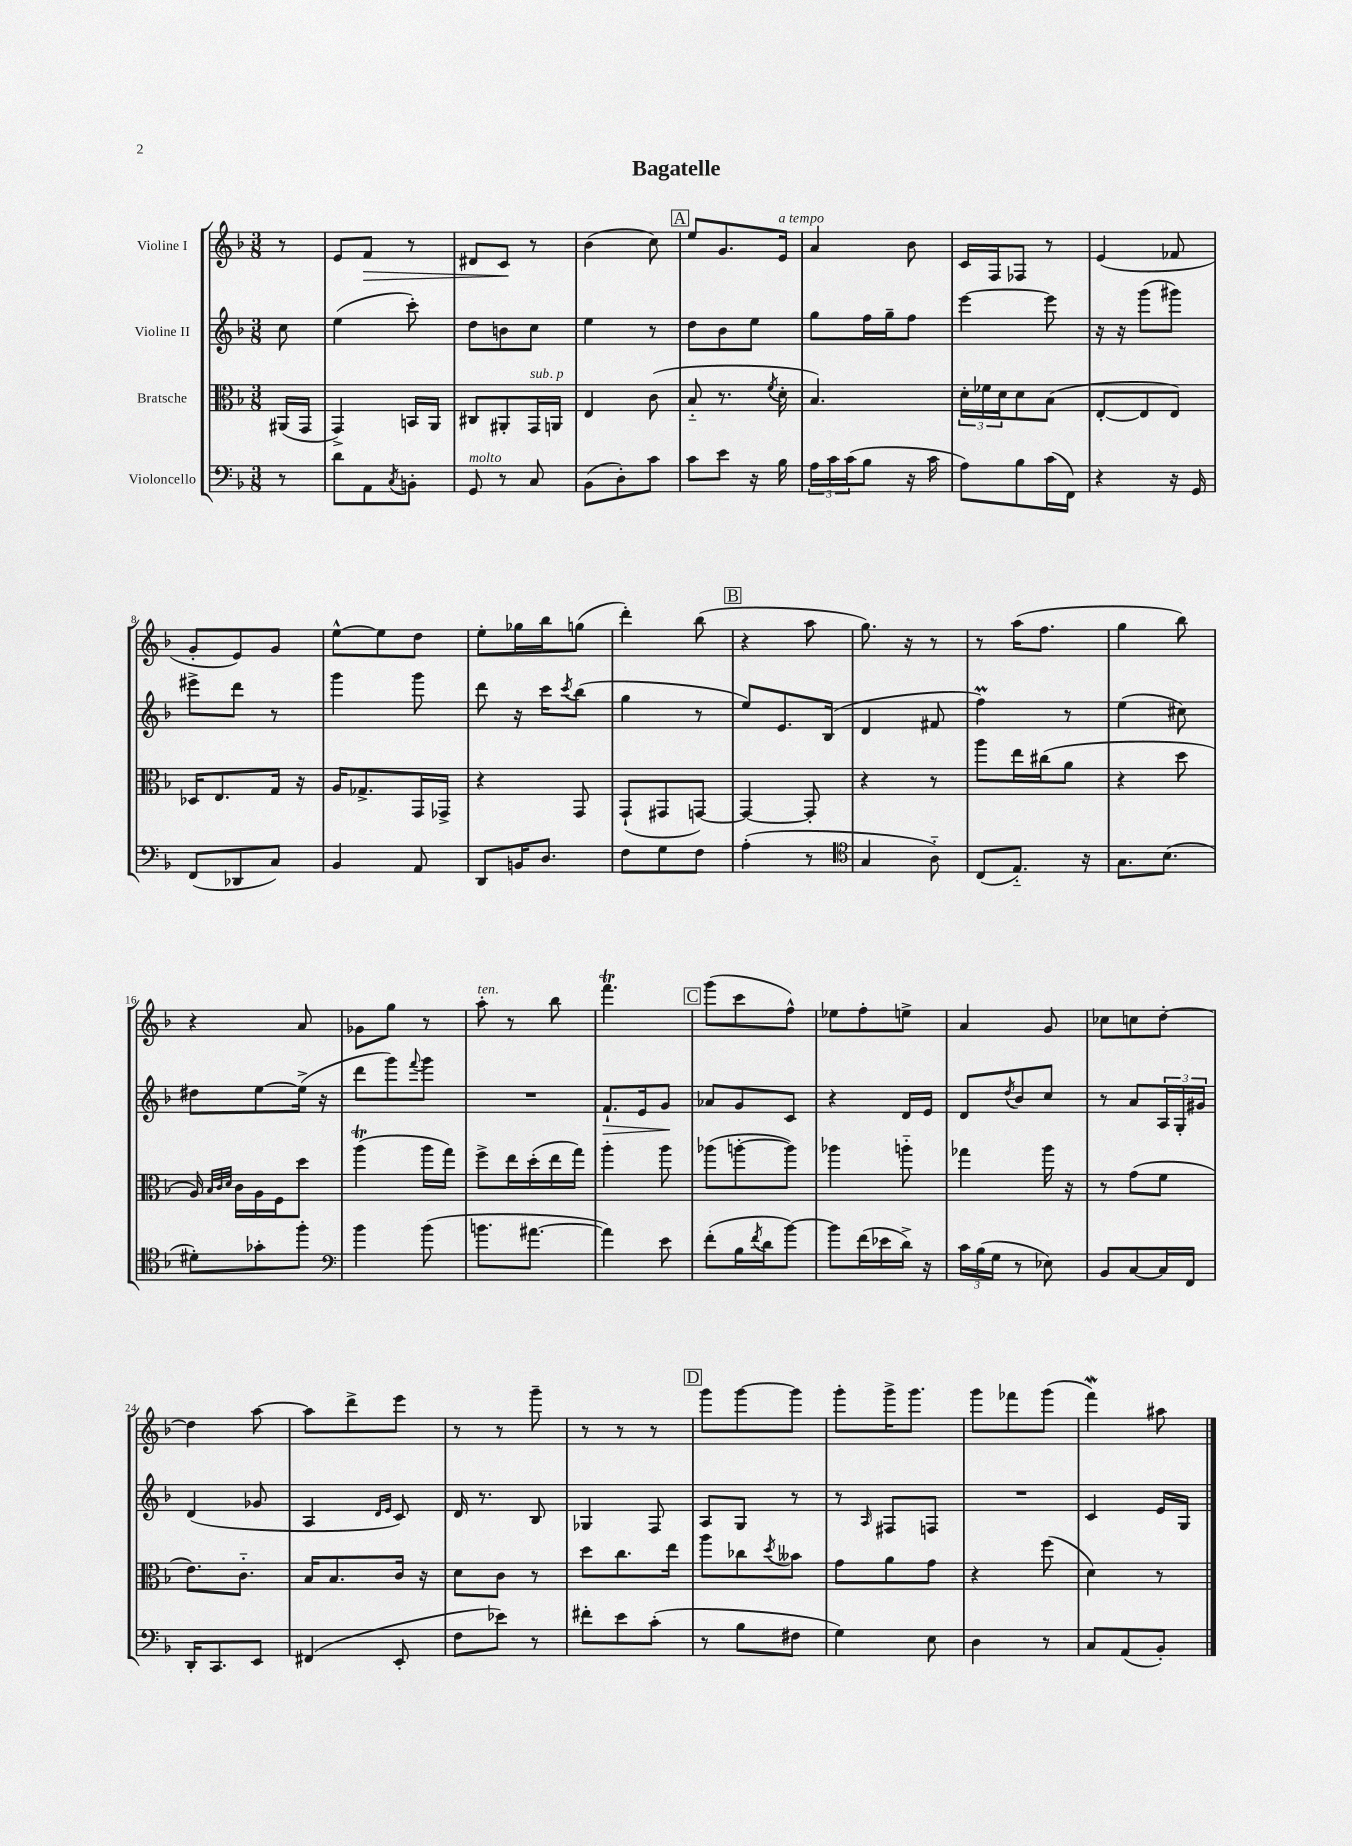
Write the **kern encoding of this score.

**kern	**kern	**kern	**dynam	**kern	**dynam
*part4	*part3	*part2	*part2	*part1	*part1
*staff4	*staff3	*staff2	*staff2	*staff1	*staff1
*I"Violoncello	*I"Bratsche	*I"Violine II	*	*I"Violine I	*
*clefF4	*clefC3	*clefG2	*	*clefG2	*
*k[b-]	*k[b-]	*k[b-]	*	*k[b-]	*
*M3/8	*M3/8	*M3/8	*	*M3/8	*
=	=	=	=	=	=
8r	(16AA#X/LL	8cc\	.	8r	.
.	16GG/JJ	.	.	.	.
=1	=1	=1	=1	=1	=1
8d\L	4GG^/)	(4ee\	.	8e/L	.
!	!	!	!	!	!LO:HP:b
8AA\	.	.	.	8f/J	>
8qC/	.	.	.	.	.
8BBn'\J	16BBn/LL	8ccc'\)	.	8r	.
.	16AA/JJ	.	.	.	.
=2	=2	=2	=2	=2	=2
!LO:TX:a:i:t=molto	!	!	!	!	!
8GG/	8C#X/L	8dd\L	.	8d#X/L	.
8r	8AA#X'/	8bn\	.	8c/J	.
!	!LO:TX:a:i:t=sub. p	!	!	!	!
8C/	16GG/L	8cc\J	.	8r	]
.	16AAn/JJ	.	.	.	.
=3	=3	=3	=3	=3	=3
(8BB-\L	4E/	4ee\	.	(4b-\	.
8D'\)	.	.	.	.	.
8c\J	(8c\	8r	.	8cc\)	.
!!LO:REH:place=s1:t=A
=4	=4	=4	=4	=4	=4
8c\L	8B-/	8dd\L	.	8ee/L	.
8e\J	8.r	8b-\	.	8.g/	.
16r	.	8ee\J	.	.	.
.	8qf/	.	.	.	.
!	!	!	!	!LO:TX:a:i:t=a tempo	!
16B-\	16d'\	.	.	16e/Jk	.
=5	=5	=5	=5	=5	=5
24A\LL	4.B-/)	8gg\L	.	4a/	.
24c\	.	.	.	.	.
(24c\J	.	.	.	.	.
8B-\J	.	16ff\L	.	.	.
.	.	16gg~\J	.	.	.
16r	.	8ff\J	.	8b-\	.
16c\	.	.	.	.	.
=6	=6	=6	=6	=6	=6
8A\L)	24d'\LL	[4eee\	.	16c/LL	.
.	24f-X\	.	.	.	.
.	.	.	.	16F/J	.
.	24d\J	.	.	.	.
8B-\	8d\	.	.	8F-X/J	.
(16c\L	(8B-\J	8eee\]	.	8r	.
16FF\JJ)	.	.	.	.	.
=7	=7	=7	=7	=7	=7
4r	[8E'/L	16r	.	(4e/	.
.	.	16r	.	.	.
.	8E/]	(8ggg\L	.	.	.
16r	8E/J)	8ggg#X\J)	.	8f-X/	.
16GG/	.	.	.	.	.
!!LO:LB:g=z
=8	=8	=8	=8	=8	=8
(8FF/L	16D-X/KL	8eee#X^\L	.	8g'/L	.
.	8.E/	.	.	.	.
8DD-X/	.	8ddd\J	.	8e/)	.
8C/J)	16G/Jk	8r	.	8g/J	.
.	16r	.	.	.	.
=9	=9	=9	=9	=9	=9
4BB-/	16A/KL	4ggg\	.	[8ee^^\L	.
.	8.G-X^/	.	.	.	.
.	.	.	.	8ee\]	.
8AA/	16GG/L	8ggg\	.	8dd\J	.
.	16GG-X^/JJ	.	.	.	.
=10	=10	=10	=10	=10	=10
8DD/L	4r	8ddd\	.	8ee'\L	.
16BBn/K	.	16r	.	16gg-X\L	.
8.D/J	.	16ccc\KL	.	16bb-\J	.
.	.	8qccc/	.	.	.
.	8GG/	(8bb-\J	.	(8ggn\J	.
=11	=11	=11	=11	=11	=11
8F\L	(8GG`/L	4gg\	.	4ddd'\)	.
8G\	8GG#X/	.	.	.	.
8F\J	[8GGn/J)	8r	.	(8bb-\	.
!!LO:REH:place=s1:t=B
=12	=12	=12	=12	=12	=12
(4A'\	4GG/_	8ee/L)	.	4r	.
.	.	8.e/	.	.	.
8r	8GG'/]	.	.	8aa\	.
.	.	(16B-/Jk	.	.	.
=13	=13	=13	=13	=13	=13
*clefC4	*	*	*	*	*
4G/	4r	4d/	.	8.gg\)	.
.	.	.	.	16r	.
8A\)	8r	8f#X/	.	8r	.
=14	=14	=14	=14	=14	=14
(8C/L	8aa\L	4ffM\)	.	8r	.
8.E/J)	16ee\L	.	.	(16aa\KL	.
.	(16cc#X\J	.	.	8.ff\J	.
.	8a\J	8r	.	.	.
16r	.	.	.	.	.
=15	=15	=15	=15	=15	=15
8.G\L	4r	(4ee\	.	4gg\	.
(8.B-\J	.	.	.	.	.
.	8dd\	8cc#X\)	.	8bb-\)	.
!!LO:LB:g=z
=16	=16	=16	=16	=16	=16
8d#X'\L)	16A/)	8dd#X\L	.	4r	.
.	32qqB-/LLL	.	.	.	.
.	32qqc/	.	.	.	.
.	32qqd/JJJ	.	.	.	.
.	16c\LL	.	.	.	.
8g-X'\	16A\	[8ee\	.	.	.
.	16F\J	.	.	.	.
8ff'\J	8dd\J	(16ee^\Jk]	.	8a/	.
.	.	16r	.	.	.
=17	=17	=17	=17	=17	=17
*clefF4	*	*	*	*	*
4b-\	(4aat\	8ddd\L	.	8g-X\L	.
.	.	8ggg\)	.	8gg\J	.
.	.	8qqfff/	.	.	.
(8b-\	16aa\LL	8ggg\J	.	8r	.
.	16gg\JJ)	.	.	.	.
=18	=18	=18	=18	=18	=18
!	!	!	!	!LO:TX:a:i:t=ten.	!
8.bn\L	8ff^\L	4.r	.	8aa'\	.
.	16ee\L	.	.	8r	.
[8.a#X\J	(16dd'\	.	.	.	.
.	16ee\	.	.	8bb-\	.
.	16gg\JJ)	.	.	.	.
=19	=19	=19	=19	=19	=19
!	!	!	!LO:HP:b	!	!
4a#\])	4aa'\	8.f`/L	>	4.fffT\	.
.	.	16e/k	.	.	.
8e\	8aa\	8g/J	.	.	.
.	.	.	]	.	.
!!LO:REH:place=s1:t=C
=20	=20	=20	=20	=20	=20
(8f'\L	(8aa-X\L	8a-X/L	.	(8ggg\L	.
16B-\L	[8aan'\	8g/	.	8ccc\	.
8qf/	.	.	.	.	.
16d\J	.	.	.	.	.
[8b-\J)	8aa\J])	8c/J	.	8ff^^\J)	.
=21	=21	=21	=21	=21	=21
8b-\L]	4aa-X\	4r	.	8ee-X\L	.
(16f\L	.	.	.	8ff'\	.
16e-X\	.	.	.	.	.
16d^\JJ)	8aan\	16d/LL	.	8een^\J	.
16r	.	16e/JJ	.	.	.
=22	=22	=22	=22	=22	=22
24c\LL	4gg-X\	8d/L	.	4a/	.
(24B-\	.	.	.	.	.
24G\JJ	.	.	.	.	.
.	.	8qdd/	.	.	.
8r	.	8b-/	.	.	.
8E-X\)	16aa\	8cc/J	.	8g/	.
.	16r	.	.	.	.
=23	=23	=23	=23	=23	=23
8BB-/L	8r	8r	.	8cc-X\L	.
[8C/	(8g\L	8a/L	.	8ccn\	.
16C/L]	8f\J	24A/L	.	[8dd'\J	.
.	.	24G'/	.	.	.
16FF/JJ	.	.	.	.	.
.	.	24g#X/JJ	.	.	.
!!LO:LB:g=z
=24	=24	=24	=24	=24	=24
16DD'/KL	8.e\L)	(4d/	.	4dd\]	.
8.CC/	.	.	.	.	.
.	8.c\J	.	.	.	.
8EE/J	.	8g-X/	.	[8aa\	.
=25	=25	=25	=25	=25	=25
(4FF#X/	16B-/KL	4A/	.	8aa\L]	.
.	8.B-/	.	.	.	.
.	.	.	.	8ddd^\	.
.	.	16qqd/LL	.	.	.
.	.	16qqe/JJ	.	.	.
8EE'/	16c/Jk	8c/)	.	8eee\J	.
.	16r	.	.	.	.
=26	=26	=26	=26	=26	=26
8F\L	8d\L	16d/	.	8r	.
.	.	8.r	.	.	.
8e-X\J)	8c\J	.	.	8r	.
8r	8r	8B-/	.	8ggg~\	.
=27	=27	=27	=27	=27	=27
8f#X'\L	8dd\L	4G-X/	.	8r	.
8e\	8.cc\	.	.	8r	.
(8c'\J	.	8F/	.	8r	.
.	16ee\Jk	.	.	.	.
!!LO:REH:place=s1:t=D
=28	=28	=28	=28	=28	=28
8r	8aa\L	8A/L	.	8ggg\L	.
8B-\L	8cc-X\	8G/J	.	[8ggg\	.
.	8qdd/	.	.	.	.
8F#X\J	8b--X\J	8r	.	8ggg\J]	.
=29	=29	=29	=29	=29	=29
4G\)	8g\L	8r	.	8ggg'\L	.
.	.	16qqA/	.	.	.
.	8a\	8F#X/L	.	16ggg^\K	.
.	.	.	.	8.ggg\J	.
8E\	8g\J	8Fn/J	.	.	.
=30	=30	=30	=30	=30	=30
4D\	4r	4.r	.	8ggg\L	.
.	.	.	.	8fff-X\	.
8r	(8ff\	.	.	(8ggg\J	.
=31	=31	=31	=31	=31	=31
8C/L	4d\)	4c/	.	4fffw\)	.
(8AA/	.	.	.	.	.
8BB-'/J)	8r	16e/LL	.	8aa#X\	.
.	.	16G/JJ	.	.	.
==	==	==	==	==	==
*-	*-	*-	*-	*-	*-
